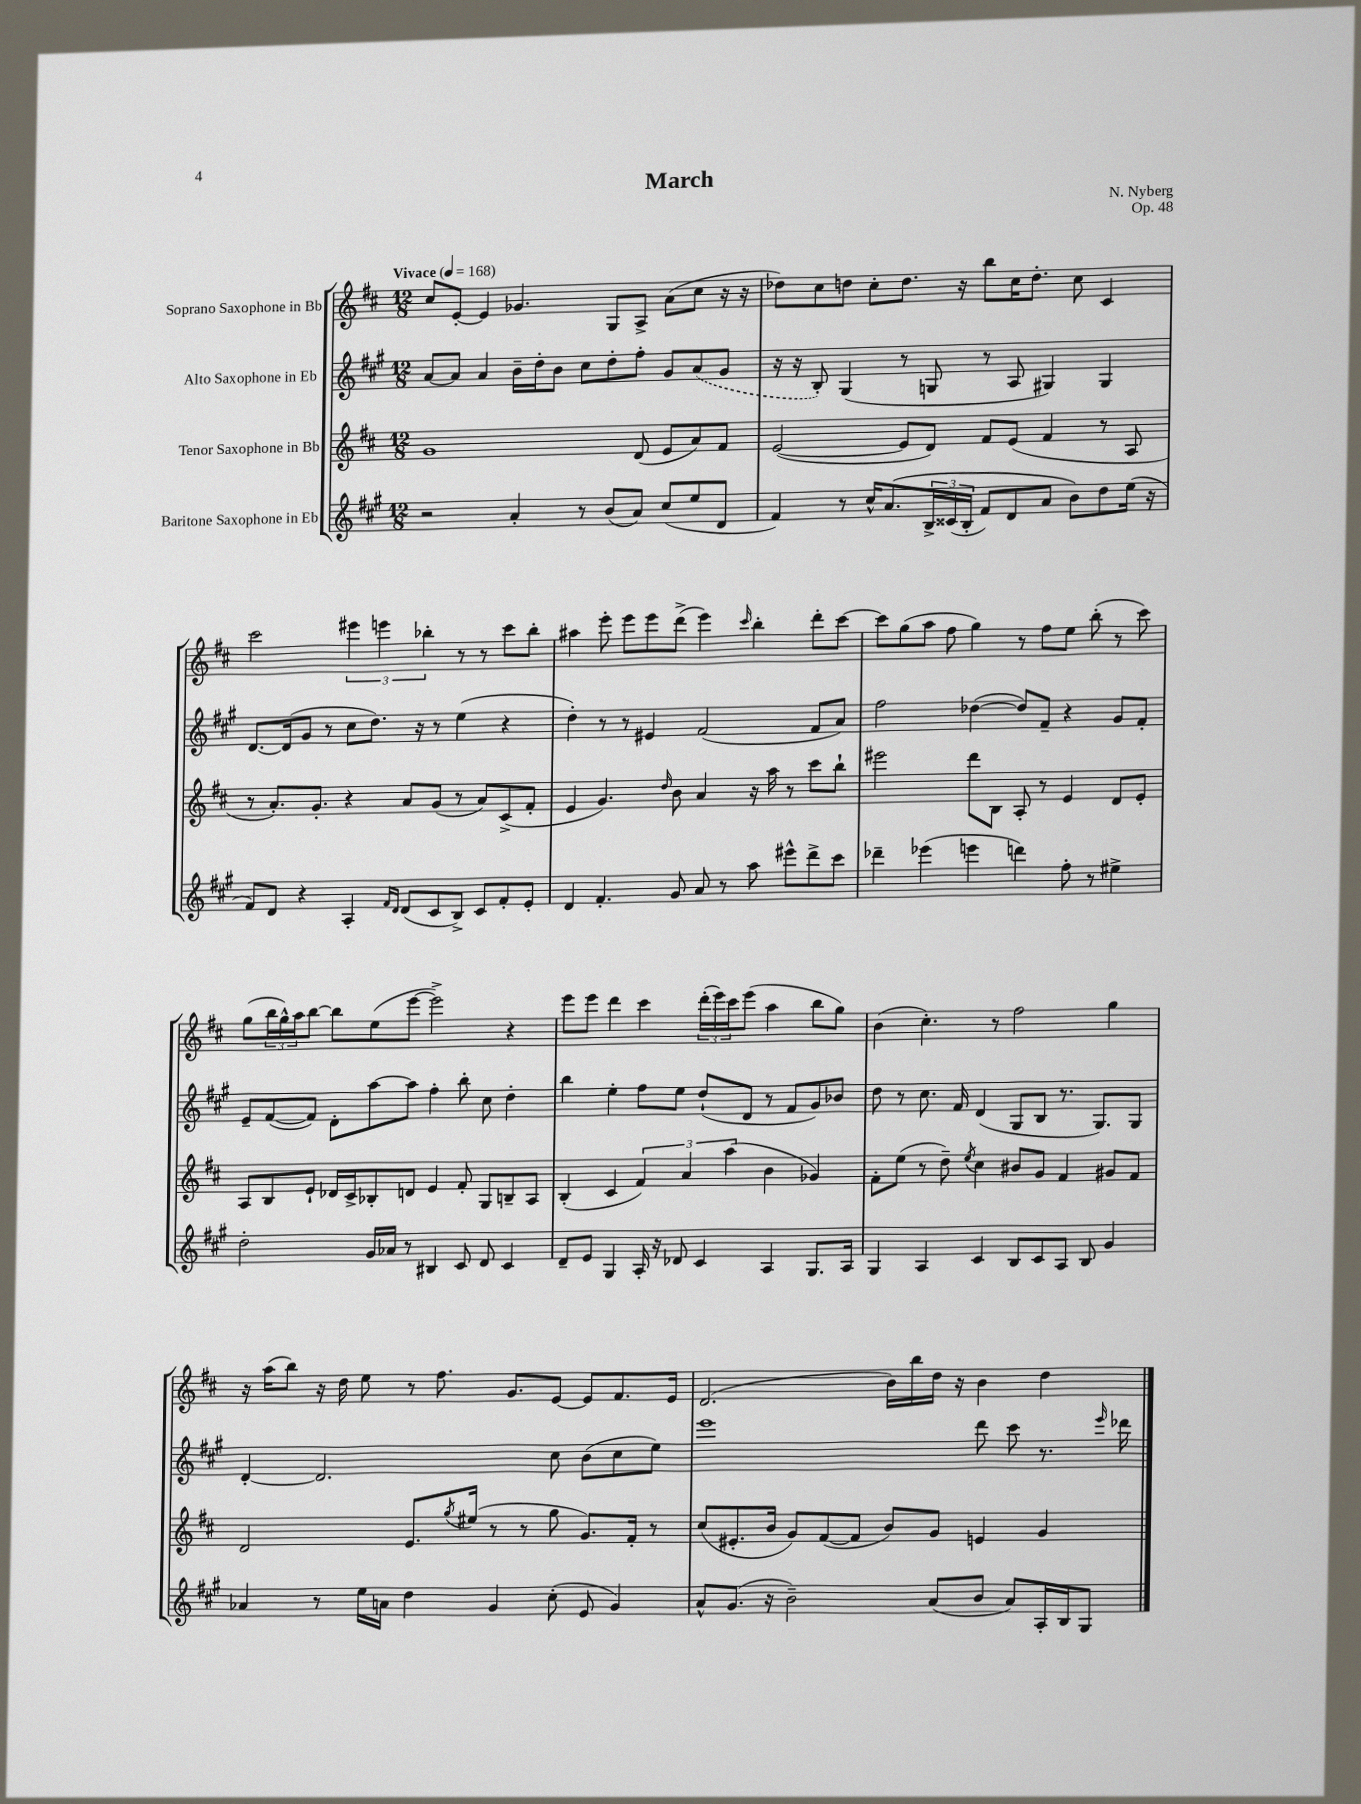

**kern	**kern	**kern	**kern
*staff4	*staff3	*staff2	*staff1
*clefG2	*clefG2	*clefG2	*clefG2
*k[f#c#g#]	*k[f#c#]	*k[f#c#g#]	*k[f#c#]
*M12/8	*M12/8	*M12/8	*M12/8
*MM168	*MM168	*MM168	*MM168
2r	1g	[8a	8cc#
.	.	8a]	[8e'
.	.	4a	4e]
4a'	.	16b~	4.g-
.	.	16dd'	.
.	.	8b	.
8r	.	8cc#	.
(8b	.	8dd'	8G
8a)	(8d	8ff#'	8A^
(8cc#	8e	8g#	(8a
8ee	8a)	(8a	8cc#
8d	8f#	8g#	16r
.	.	.	16r
=	=	=	=
4f#)	([2e	16r	8dd-)
.	.	16r	.
.	.	8B')	8cc#
8r	.	(4G#	8dd
16cc#^^	.	.	8cc#'
&(8.a	.	.	.
.	8e]	8r	8.dd
24B^	8d)	8G	.
(24c##	.	.	.
.	.	.	16r
24B'	.	.	.
8f#)	8f#	8r	8bb
8d	(8e	8A	16cc#
.	.	.	8.dd'
8a	4f#	4G#)	.
8b&)	.	.	8cc#
8dd	8r	4G#	4c#
(16ee	8A	.	.
16r	.	.	.
=	=	=	=
8f#)	8r	[8.d	2ccc#
8d	8.a')	.	.
.	.	(16d]	.
4r	.	8g#	.
.	8.g'	.	.
.	.	8r	.
4A'	4r	8cc#	6eee#
.	.	8.dd)	.
.	.	.	6eee
16qqf#	.	.	.
16qqd	.	.	.
(8d	8a	.	.
.	.	16r	.
.	.	.	6bb-'
8c#	(8g	8r	.
8B^)	8r	(4ee	8r
8c#	8a)	.	8r
8f#'	(8c#^	4r	8ccc#
8e'	8f#'	.	8bb-'
=	=	=	=
4d	4e	4dd')	4aa#
4.f#'	4.g)	8r	8eee'
.	.	8r	8eee
.	.	4e#	8eee
.	16qqdd	.	.
8g#	8b	.	(8ddd^
8a	4a	(2f#	4eee)
8r	.	.	.
.	.	.	16qqccc#
8aa	16r	.	4bb'
.	16aa	.	.
8eee#^^	8r	.	.
8ddd^	8ccc#	8f#	8ddd'
8ccc#	8bb`	8a)	[8ccc#
=	=	=	=
4ddd-~	2eee#	2ff#	8ccc#]
.	.	.	(8gg
(4eee-	.	.	8aa
.	.	.	8ff#
4eee	8ddd	([4dd-	4gg)
.	8B	.	.
4ddd)	8A'	8dd-])	8r
.	8r	8f#~	8ff#
8ff#'	4e	4r	8ee
8r	.	.	(8bb'
4ee#^	8d	8g#	8r
.	8e'	8f#'	8ccc#)
=	=	=	=
2dd'	8A	8e~	(8gg
.	8B	([8f#	24bb
.	.	.	24gg^^)
.	.	.	24aa
.	8e`	8f#])	[8bb
.	16d-	8d'	8bb]
.	16c#^	.	.
16g#	8B-'	[8aa	(8ee
16a-	.	.	.
8r	8d	8aa]	[8eee
4B#	4e	4ff#'	2eee^])
8c#	8f#'	8bb'	.
8d	8G	8cc#	.
4c#	8B~	4dd'	4r
.	8A	.	.
=	=	=	=
8d~	(4B'	4bb	8eee
8e	.	.	8eee
4G#	4c#	4ee'	4ddd
16A'	6f#)	8ff#	4ccc#
16r	.	.	.
8d-	.	8ee	.
.	6a	.	.
4c#	.	(8dd`	(24ddd'
.	.	.	24eee)
.	(6aa	.	24ccc#
.	.	8d	(8eee
4A	4b	8r	4aa
.	.	8f#	.
8.G#	4g-)	8g#)	8bb
.	.	8b-	8gg)
16A	.	.	.
=	=	=	=
4G#	8f#'	8dd	(4b
.	(8ee	8r	.
4A	8r	8.cc#	4.cc#')
.	8dd~)	.	.
.	.	16f#	.
.	8qee	.	.
4c#	4cc#	(4d	.
.	.	.	8r
8B	8b#	8G#	2ff#
8c#	8g	8B	.
8A	4f#	8.r	.
8B	.	.	.
.	.	8.G#)	.
4g#	8g#	.	4gg
.	8f#	8G#	.
=	=	=	=
4a-	2d	[4d'	16r
.	.	.	(16aa
.	.	.	8bb)
8r	.	2.d]	16r
.	.	.	16dd
16ee	.	.	8ee
16a	.	.	.
4dd	8.e	.	8r
.	.	.	8.ff#
.	8qgg	.	.
.	(16ee#	.	.
4g#	8r	.	.
.	.	.	8.g
.	8r	.	.
(8cc#'	8gg	8cc#	[8e
8e	8.g)	(8b	8e]
4g#)	.	8cc#	8.f#
.	16f#'	.	.
.	8r	8ee)	.
.	.	.	16e
=	=	=	=
8a^^	(8cc#	1eee	(2.d
(8.g#	8.e#'	.	.
16r	16b	.	.
2b~)	8g)	.	.
.	([8f#	.	.
.	8f#]	.	.
.	8b)	.	16b)
.	.	.	16bb
(8a	8g	.	16dd
.	.	.	16r
8b	4e	8ddd	4b
8a)	.	8ccc#	.
16A'	4g	8.r	4dd
16B	.	.	.
8G#	.	.	.
.	.	16qqeee	.
.	.	16ddd-	.
==	==	==	==
*-	*-	*-	*-
